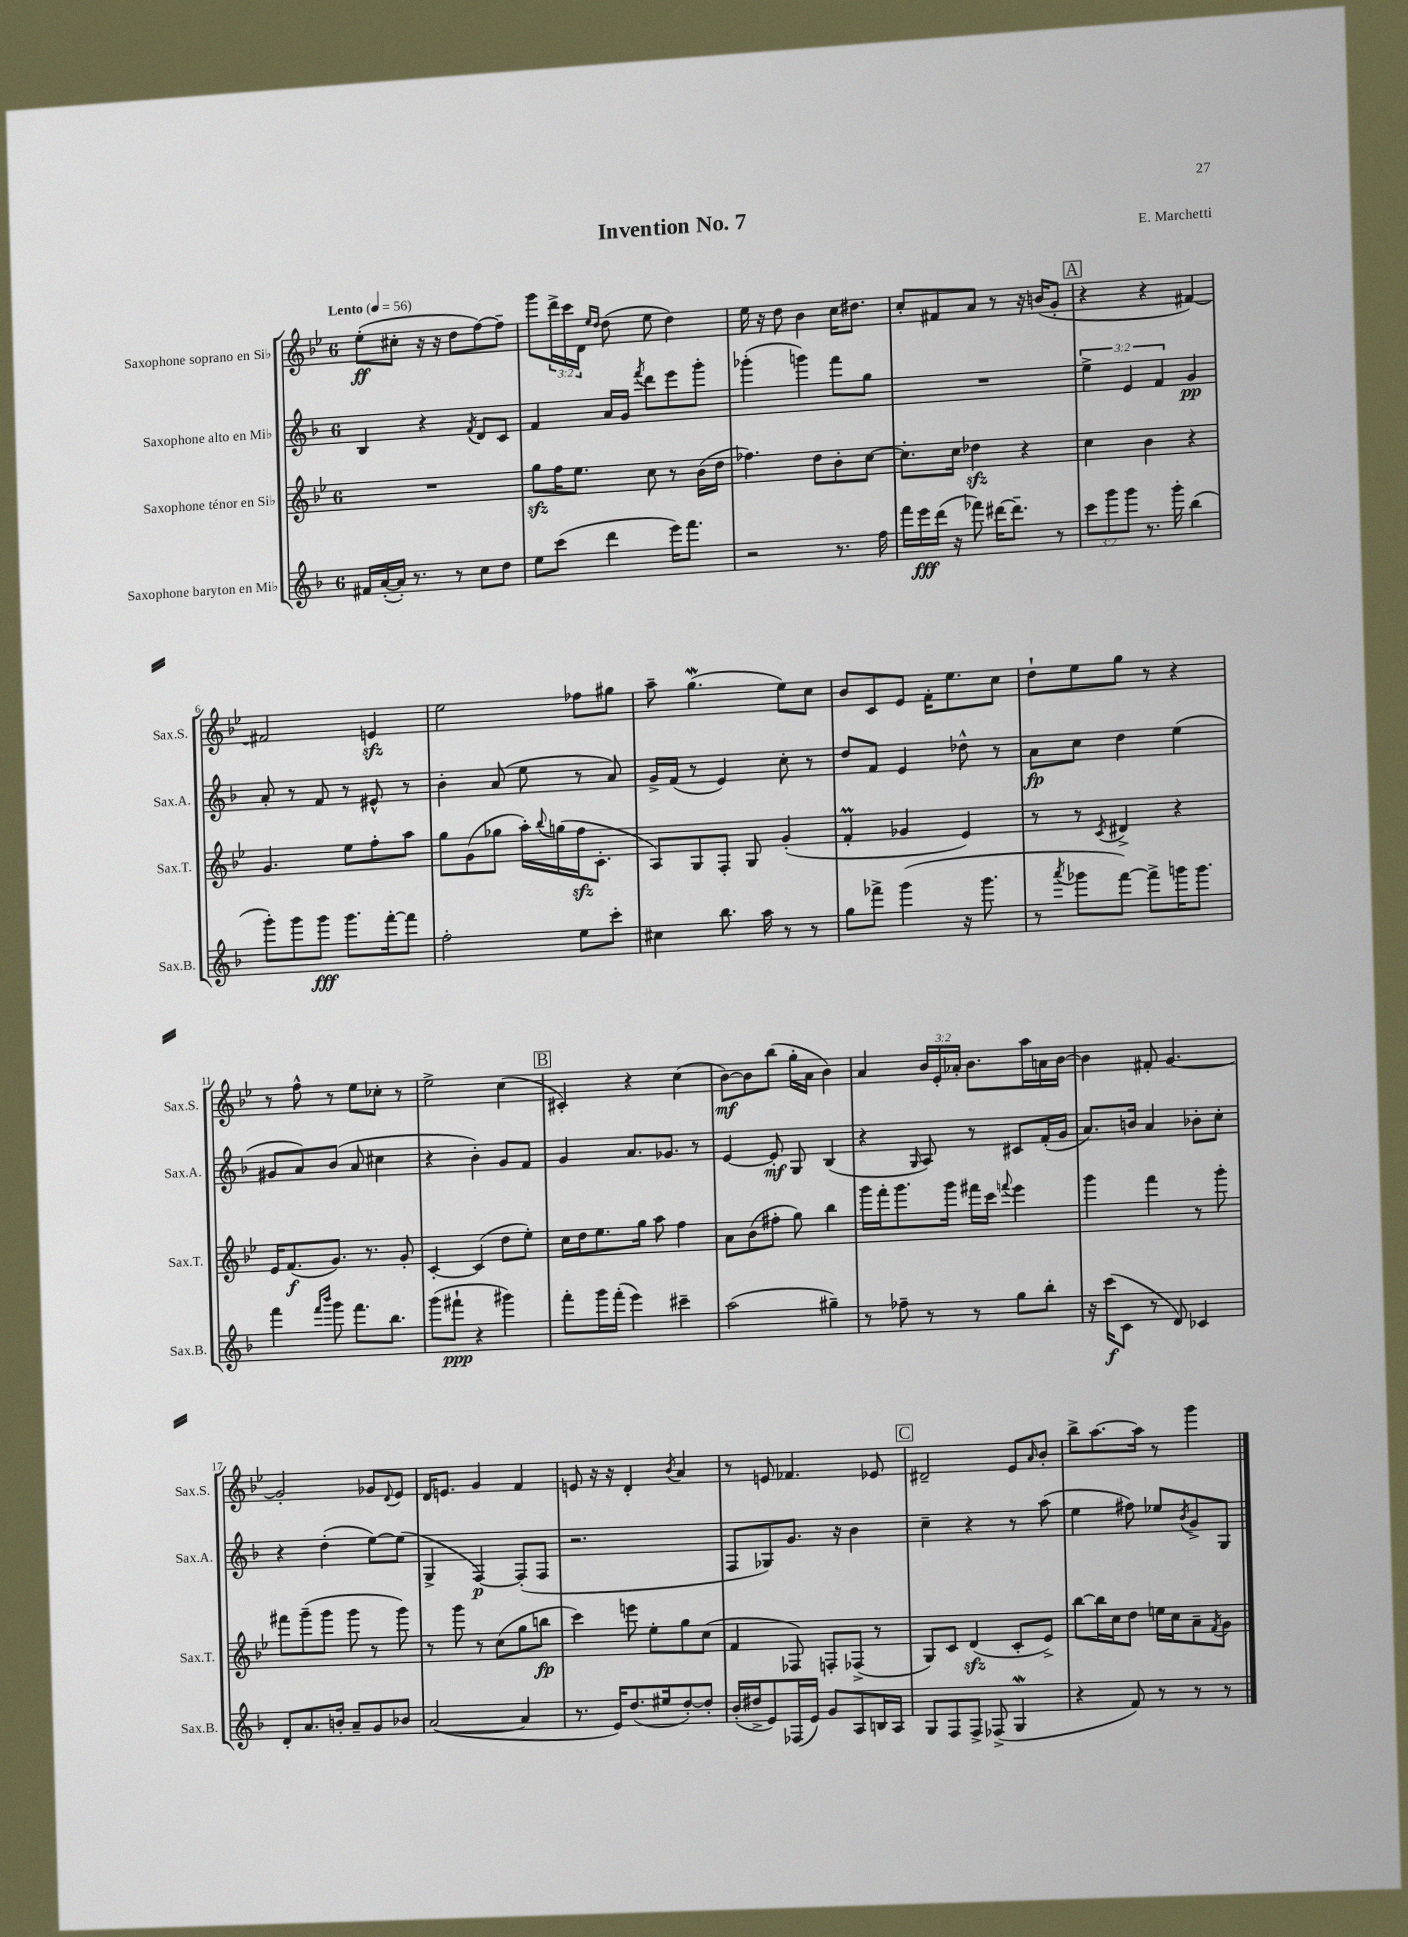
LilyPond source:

\header { title = "Invention No. 7" composer = "E. Marchetti" }
<<
\new StaffGroup <<
\new Staff = "s0" \with { instrumentName = "Saxophone soprano en Sib" shortInstrumentName = "Sax.S." } {
    \clef treble \key bes \major \once \override Staff.TimeSignature.style = #'single-digit \time 6/8 \override Staff.TupletNumber.text = #tuplet-number::calc-fraction-text \tempo "Lento" 4 = 56
    ees''8-.\ff( cis''8-. r16 r16 d''8 f''8~) f''8-- |
    g'''8 \tuplet 3/2 { d'''16-> c'''16 d'16 } \grace { ees''16 d''16 } d''8( ees''8 d''4) |
    ees''16 r16 d''8 bes'4 c''16 dis''8. |
    c''8-. fis'8 a'8 r8 r16 b'16( g'8-. |
    \mark \markup { \box "A" } r4 r4 fis'4~) |
    fis'2 e'4\sfz |
    ees''2 fes''8 gis''8 |
    a''8-- g''4.\mordent( ees''8) c''8 |
    bes'8 c'8 ees'8 f'16-. ees''8. c''8 |
    d''8-! ees''8 g''8 r8 r4 |
    r8 f''8-^ r8 ees''8 ces''8-. r8 |
    ees''2-> c''4( |
    \mark \markup { \box "B" } cis'4-.) r4 c''4( |
    bes'8~\mf) bes'8 bes''8( g''16-. a'16 bes'4) |
    a'4 \tuplet 3/2 { bes'16 ees'16-. aes'16-. } bes'8. a''16 a'16 bes'16~ |
    bes'4 fis'8-. g'4.~ |
    g'2-. ges'8 \appoggiatura { d'8 } ees'8 |
    d'16 e'8. g'4 f'4 |
    e'8 r16 r16 d'4-. \acciaccatura { bes'8 } a'4 |
    r8 e'8 fes'4. ees'8 |
    \mark \markup { \box "C" } dis'2-- ees'8 \grace { a'16 } bes'8-. |
    bes''8-> a''8.~ a''16 r8 g'''4 \bar "|." |
}
\new Staff = "s1" \with { instrumentName = "Saxophone alto en Mib" shortInstrumentName = "Sax.A." } {
    \clef treble \key f \major \once \override Staff.TimeSignature.style = #'single-digit \time 6/8 \override Staff.TupletNumber.text = #tuplet-number::calc-fraction-text
    bes4 r4 \acciaccatura { f'8 } d'8 c'8 |
    f'4 a'16 g'16 \acciaccatura { f'''8 } d'''8 e'''8 g'''8-. |
    ges'''4-.( g'''4) f'''8 g''8 |
    R2. |
    \mark \markup { \box "A" } \tuplet 3/2 { e''4-> e'4 f'4 } g'4\pp |
    a'8-. r8 f'8 r8 eis'8-^ r8 |
    bes'4-. a'8( e''8 r8 a'8) |
    g'16-> f'16( r8 e'4) c''8-. r8 |
    d''8 f'8 e'4 des''8-^ r8 |
    a'8\fp c''8 d''4 e''4( |
    gis'8 a'8) bes'8( a'8 cis''4 |
    r4 bes'4-.) g'8 f'8 |
    \mark \markup { \box "B" } g'4 a'8. ges'8. r8 |
    e'4~ e'8-.\mf g8 bes4( |
    r4 \grace { g16 } a8) r8 cis'8 f'16-.( g'16 |
    a'8.) b'16 a'4 bes'8-. c''8-. |
    r4 d''4-.( e''8~) e''8( |
    g4-> f4~\p) f8-.( f8 |
    r2. |
    f8 ges8) g'8. r16 bes'4 |
    \mark \markup { \box "C" } c''4-- r4 r8 a''8( |
    e''4 fis''8) ees''8 \acciaccatura { bes'8 } g'8-> g8 \bar "|." |
}
\new Staff = "s2" \with { instrumentName = "Saxophone ténor en Sib" shortInstrumentName = "Sax.T." } {
    \clef treble \key bes \major \once \override Staff.TimeSignature.style = #'single-digit \time 6/8
    R2. |
    g''8\sfz f''16 ees''8. c''8 r8 bes'16( d''16 |
    fes''4.) d''8 bes'8-. c''8~ |
    c''8.-. c''16 des''4\sfz r4 |
    \mark \markup { \box "A" } c''4 bes'4 r4 |
    g'4. ees''8 f''8-. a''8 |
    g''8 g'8( ges''8 a''16-.) \appoggiatura { bes''8 } g''16( f''16\sfz c'8.-. |
    a8) g8 f8-. g8 g'4-.( |
    f'4-.\prall ges'4 ees'4) |
    r8 r8 \acciaccatura { c'8 } dis'4-> r4 |
    ees'16 f'8.\f( g'8.) r8. g'8-. |
    c'4~-. c'4( d''8 ees''8-.) |
    \mark \markup { \box "B" } c''16 d''16 ees''8. g''16 a''8 f''4 |
    a'8 bes'8( fis''8-. g''8) bes''4 |
    g'''16 f'''16-. g'''8. g'''16 fis'''16 c'''16 \appoggiatura { f'''8 } ees'''4 |
    g'''4 f'''4 r8 g'''8-. |
    fis'''8 g'''8--( g'''8 g'''8 r8 g'''8) |
    r8 g'''8 r8 c''8( g''8 b''8\fp |
    c'''4) e'''8 ees''8-. g''8 c''8( |
    f'4 fes8) f8-. fes8->( r8 |
    \mark \markup { \box "C" } g8) c'8 d'4\sfz( c'8-. ees'8->) |
    bes''8~ bes''16 c''16 d''8 e''16 c''16 a'8-- \acciaccatura { f'8 } g'8 \bar "|." |
}
\new Staff = "s3" \with { instrumentName = "Saxophone baryton en Mib" shortInstrumentName = "Sax.B." } {
    \clef treble \key f \major \once \override Staff.TimeSignature.style = #'single-digit \time 6/8 \override Staff.TupletNumber.text = #tuplet-number::calc-fraction-text
    fis'16 a'16~-.( a'16-.) r8. r8 c''8 d''8 |
    e''8 c'''8( d'''4 e'''16) f'''8. |
    r2 r8. f''16 |
    f'''16 e'''16\fff d'''16( r16 fes'''8) dis'''16~ dis'''8.-- r8 |
    \mark \markup { \box "A" } \tuplet 3/2 { c'''8 g'''8 g'''8 } r8. g'''16-. bes''4( |
    g'''8-.) g'''8 g'''8\fff g'''8. f'''16~-. f'''8 |
    f''2-. e''8 c'''8-. |
    cis''4 bes''8. a''16 r8 r8 |
    g''8 fes'''8-> g'''4( r16 g'''8. |
    r8 \acciaccatura { a'''8 } ges'''8 f'''8~) f'''8-> g'''16 g'''8. |
    f'''4 \grace { f'''16 bes'''16 } g'''8 f'''8. bes''8. |
    g'''8( fis'''8-!\ppp r4 gis'''4) |
    \mark \markup { \box "B" } f'''8-. g'''16 f'''16-.( e'''4) cis'''4-- |
    a''2( gis''4--) |
    r8 fes''8-- r8 r8 g''8 bes''8-. |
    r16 c'''16\f( c'8 r8 d'8) ces'4 |
    d'8-. a'8. b'16-. a'8-- g'8 bes'8 |
    a'2~( a'4 |
    r8. e'16) d''8.( eis''16 d''8~-.) d''8-. |
    bes'16-.( dis''16-> e'8) fes16( e'16) g'8 a8 b16 a16 |
    \mark \markup { \box "C" } g8 f8 f8-> fes8->( g4\mordent |
    r4 f'8) r8 r8 r8 \bar "|." |
}
>>
>>
